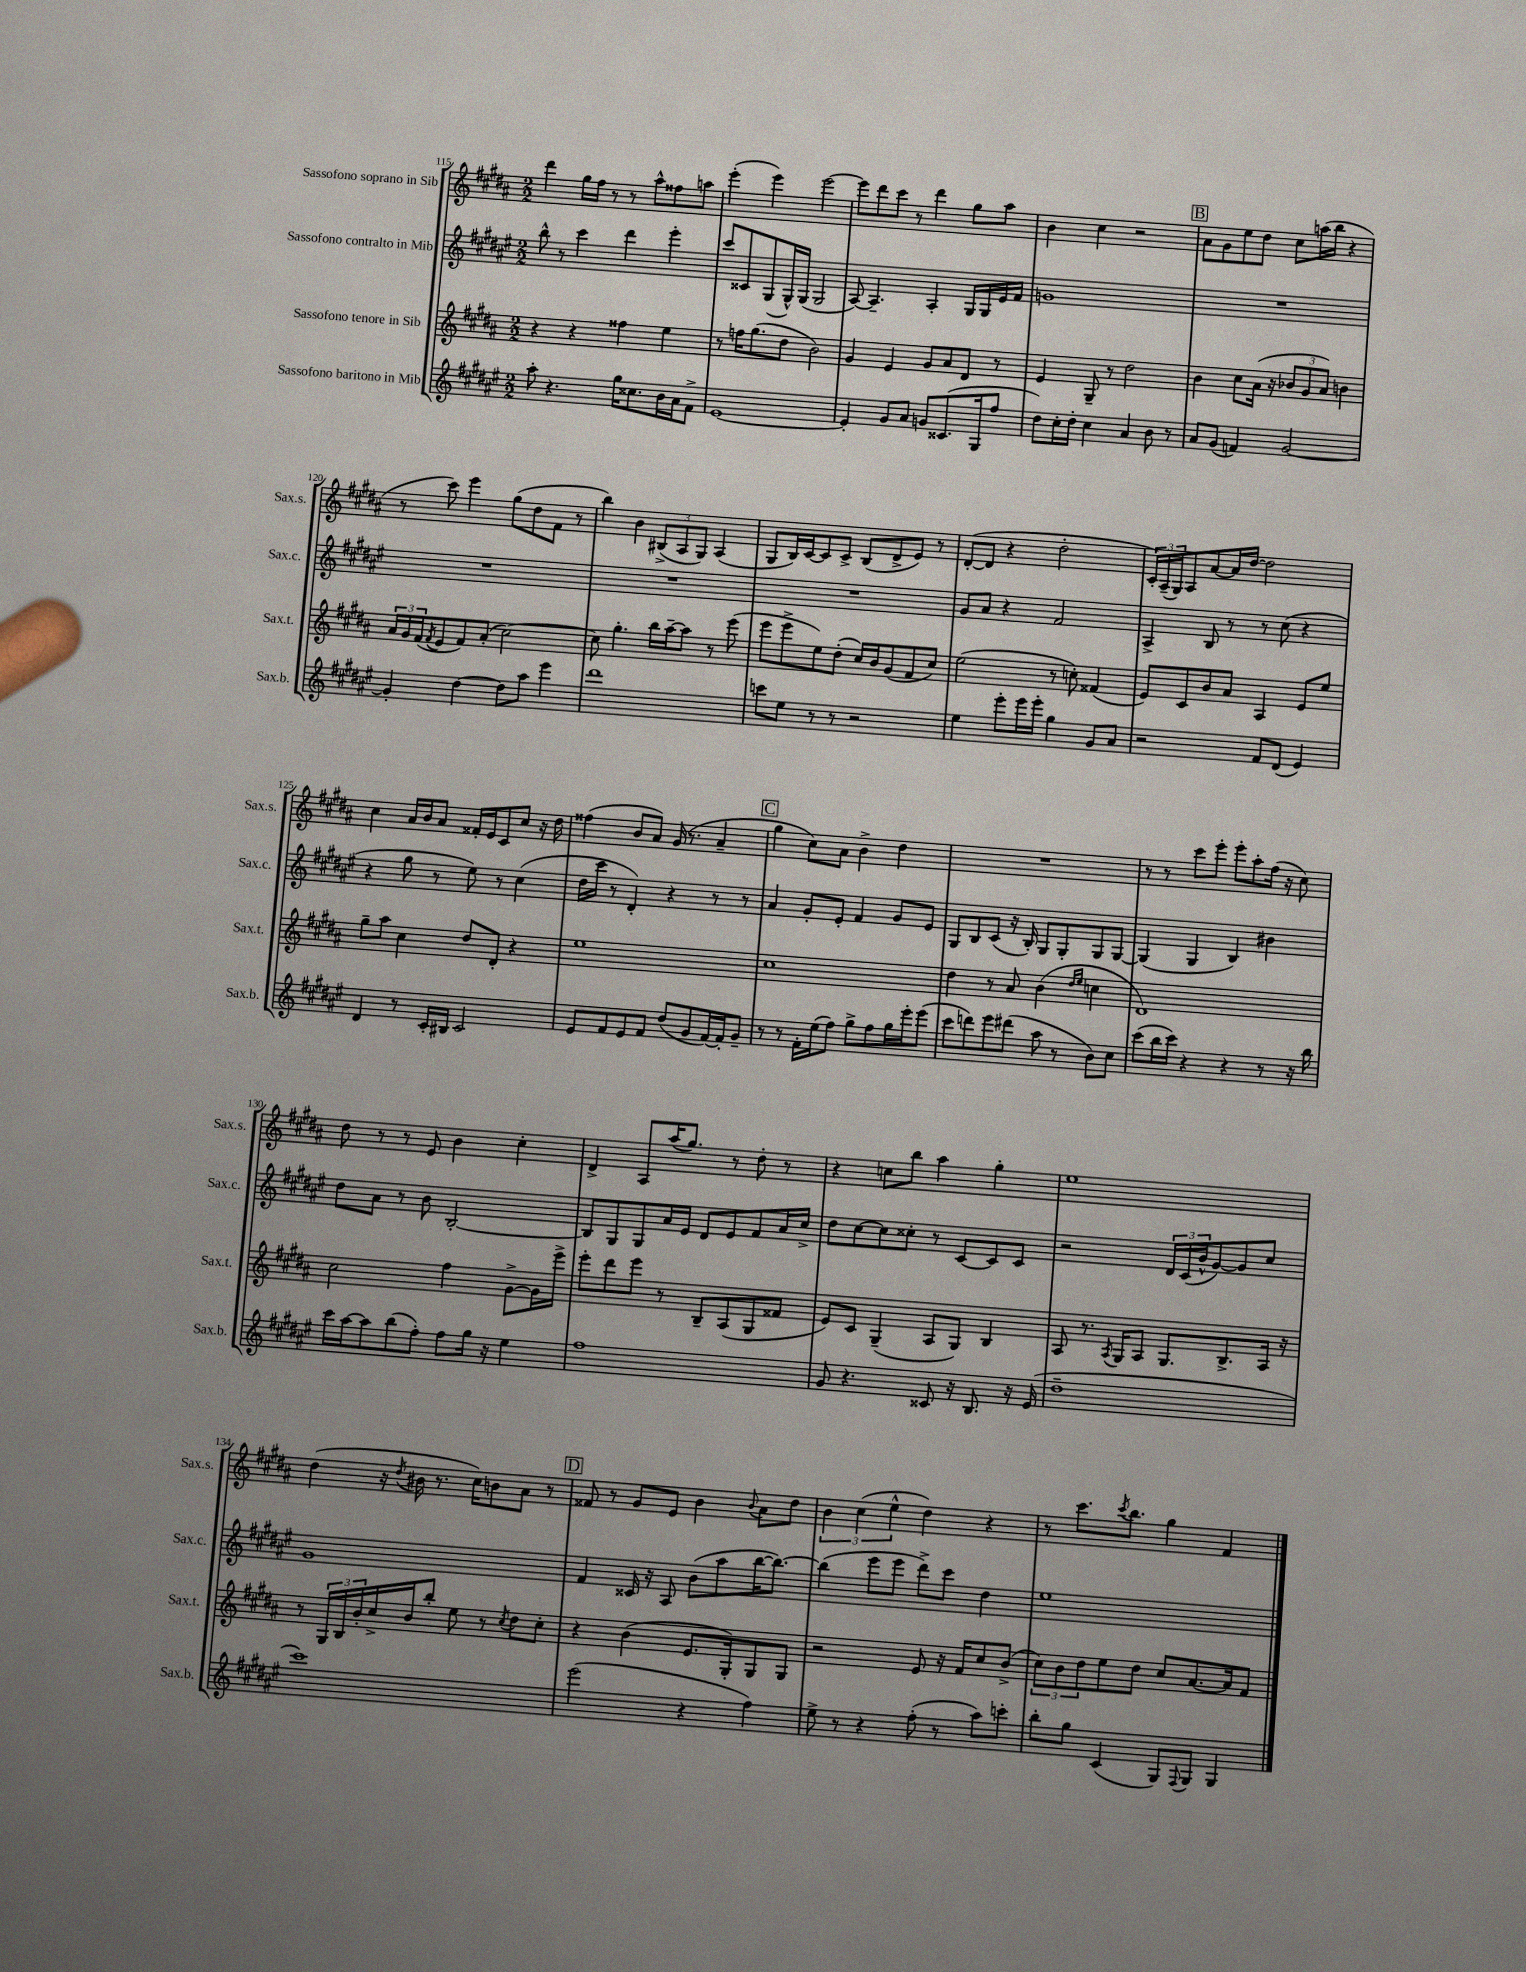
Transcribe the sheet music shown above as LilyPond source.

<<
\new StaffGroup <<
\new Staff = "s0" \with { instrumentName = "Sassofono soprano in Sib" shortInstrumentName = "Sax.s." } {
    \clef treble \key b \major \numericTimeSignature \time 2/2
    dis'''4 gis''16 fis''16 r8 r8 ais''8-^ fisis''8 a''8 |
    e'''4-.( e'''4) e'''2~ |
    e'''8 dis'''8 cis'''8 r8 dis'''4 gis''8 ais''8 |
    b'4 cis''4 r2 |
    \mark \markup { \box "B" } ais'8 gis'8 e''8 dis''8 cis''8 a''16( b''16 r4 |
    r8 cis'''8) e'''4 gis''8( dis''8 fis'8 r8 |
    b''4) b'4 \tuplet 3/2 { bis8->( ais8 gis8) } ais4( |
    gis8 b16) cis'16~ cis'8 cis'8-> b8( dis'8-> e'8) r8 |
    dis'8~-.( dis'8 r4 dis''2-. |
    \tuplet 3/2 { cis'16-.) ais16--( gis16) } ais8 ais'8~ ais'16 dis''16~ dis''2 |
    cis''4 ais'16 b'16 ais'8 fisis'16-. e'16 cis'8 cis''8 r16 dis''16 |
    fisis''4( b'8 ais'8) gis'16( r8. ais'4-- |
    \mark \markup { \box "C" } gis''4 cis''8) ais'8 b'4-> dis''4 |
    R1 |
    r8 r8 cis'''8 e'''8-. e'''8-. ais''8-. fis''16( r16 cis''8) |
    dis''8 r8 r8 e'8 b'4 cis''4-. |
    dis'4-> ais8 ais''16( gis''8.) r8 dis''8-. r8 |
    r4 c''8 b''8 ais''4 gis''4-. |
    e''1 |
    dis''4( r16 \acciaccatura { dis''8 } bis'16 r8. cis''16) b'8 ais'8 r8 |
    \mark \markup { \box "D" } fisis'8 r8 gis'8 e'8 b'4 \appoggiatura { b'8 } ais'8 dis''8 |
    \tuplet 3/2 { b'4 cis''4( e''4-^ } dis''4) r4 |
    r8 cis'''8. \acciaccatura { cis'''8 } b''8. gis''4 fis'4 \bar "|." |
}
\new Staff = "s1" \with { instrumentName = "Sassofono contralto in Mib" shortInstrumentName = "Sax.c." } {
    \clef treble \key fis \major \numericTimeSignature \time 2/2
    b''8-^ r8 cis'''4 dis'''4 eis'''4-. |
    cis'''8 cisis'8 gis8( gis16-^) gis16( gis2 |
    ais8~) ais4.-- ais4-. gis16 gis16 eis'16 fis'16 |
    g'1 |
    \mark \markup { \box "B" } R1 |
    R1 |
    R1 |
    R1 |
    gis'8 ais'8 r4 fis'2 |
    ais4-> b8 r8 r8 cis''8( r4 |
    r4 gis''8 r8 eis''8) r8 cis''4( |
    dis''16 cis'''16 r8 dis'4-.) r4 r8 r8 |
    \mark \markup { \box "C" } ais'4 gis'8-. eis'8-. fis'4 gis'8 eis'8 |
    gis8 b8 cis'8( r16 b16-.) gis8 gis8-. gis8 gis8~ |
    gis4( gis4 b4) bis'4 |
    dis''8 ais'8 r8 b'8 b2~-. |
    b8 gis8 gis8 ais'16 eis'16 dis'8 eis'8 fis'8 ais'16 cis''16-> |
    dis''8 cis''8~ cis''8 cisis''8-. r8 cis'8~ cis'8 cis'8 |
    r2 \tuplet 3/2 { dis'16 cis'16( b'16-^ } gis'8~) gis'8 cis''8 |
    gis'1 |
    \mark \markup { \box "D" } fis'4 cisis'16 r16 ais8 b'8( ais''8 b''16~ b''8.~) |
    b''4( eis'''8 eis'''8 dis'''8->) cis'''8 dis''4 |
    eis''1 \bar "|." |
}
\new Staff = "s2" \with { instrumentName = "Sassofono tenore in Sib" shortInstrumentName = "Sax.t." } {
    \clef treble \key b \major \numericTimeSignature \time 2/2
    r4 r4 fisis''4 e''4 |
    r8 f''16 gis''8.( dis''8 b'2) |
    gis'4 e'4 gis'8 ais'8 dis'8 r8 |
    e'4 gis8-- r8 dis''2 |
    \mark \markup { \box "B" } b'4 cis''8 ais'16( r16 \tuplet 3/2 { bes'8 gis'8 ais'8) } b'4 |
    \tuplet 3/2 { ais'16 gis'16 fis'16( } \acciaccatura { fis'8 } e'8 fis'8) ais'8-.( cis''2~) |
    cis''8 gis''4.-. b''16 ais''16~-- ais''8 r8 e'''8( |
    e'''8 e'''8-> e''8) dis''8-.( cis''16) b'16 gis'8( fis'8 cis''8) |
    e''2( r8 c''8-.) fisis'4( |
    e'8) cis'8 b'8 ais'8 ais4 e'8 e''8 |
    gis''8-- ais''8 cis''4 dis''8 dis'8-. r4 |
    e''1 |
    \mark \markup { \box "C" } cis''1 |
    dis''4 r8 ais'8 b'4( \grace { dis''16 e''16 } c''4 |
    dis'1) |
    cis''2 fis''4 gis'8~-> gis'16 e'''16-> |
    e'''8-. dis'''8 e'''8 r8 b8-- ais8( gis8 fisis'8 |
    e'8) cis'8 gis4--( ais8 gis8) b4 |
    ais8 r8. \acciaccatura { ais8 } gis16 ais8 gis8. b8.-> ais16 r16 |
    r8 \tuplet 3/2 { gis16 b16 b'16-. } cis''16-> b'16 b''8-. e''8 r8 \acciaccatura { cis''8 } dis''8 cis''8-. |
    \mark \markup { \box "D" } r4 b'4( e'8. gis16-.) gis8 gis8 |
    r2 e'8 r16 fis'16 cis''8 b'8->( |
    \tuplet 3/2 { cis''8) b'8 dis''8 } e''8 dis''8 cis''8 ais'8.~ ais'16 fis'8 \bar "|." |
}
\new Staff = "s3" \with { instrumentName = "Sassofono baritono in Mib" shortInstrumentName = "Sax.b." } {
    \clef treble \key fis \major \numericTimeSignature \time 2/2
    ais''8-. r4. gis''16 cisis''8. b'16 ais'16 fis'8-> |
    eis'1~ |
    eis'4-. gis'8 ais'8 g'8 cisis'8.( gis16 fis''8 |
    dis''8) cis''16-. dis''16-. cis''4 ais'4 b'8 r8 |
    \mark \markup { \box "B" } ais'8 gis'8( f'4) gis'2~ |
    gis'4-. dis''4~ dis''8 ais''8 eis'''4 |
    dis'''1 |
    c'''8 eis''8 r8 r8 r2 |
    eis''4 eis'''8-. eis'''16 eis'''16-. gis''4 gis'8 ais'8 |
    r2 fis'8 dis'8( eis'4) |
    dis'4 r8 cis'16-. bis16 cis'2 |
    eis'8 fis'8 eis'8 fis'8 dis''8( gis'8 fis'16~) fis'16-. gis'8-- |
    \mark \markup { \box "C" } r8 r8 fis'16-. eis''16( fis''8) gis''8-> fis''8 gis''16 eis'''16-. eis'''8( |
    cis'''8 d'''8) eis'''8 dis'''8( ais''8 r8 b'8) cis''8 |
    cis'''8( b''16 cis'''16) r4 r4 r8 r16 b''16 |
    cis'''16 ais''16~ ais''8 b''8( fis''8-.) fis''8 gis''16 r16 eis''4 |
    fis''1 |
    gis'8 r4. cisis'8 r16 b8. r16 eis'16( |
    dis''1-- |
    cis'''1) |
    \mark \markup { \box "D" } eis'''2( r4 fis''4) |
    eis''8-> r8 r4 fis''8-.( r8 ais''8) c'''8-. |
    b''8-. gis''8 cis'4( gis8) \appoggiatura { fis8 } gis8 gis4 \bar "|." |
}
>>
>>
\layout { \context { \Score currentBarNumber = #115 } }
